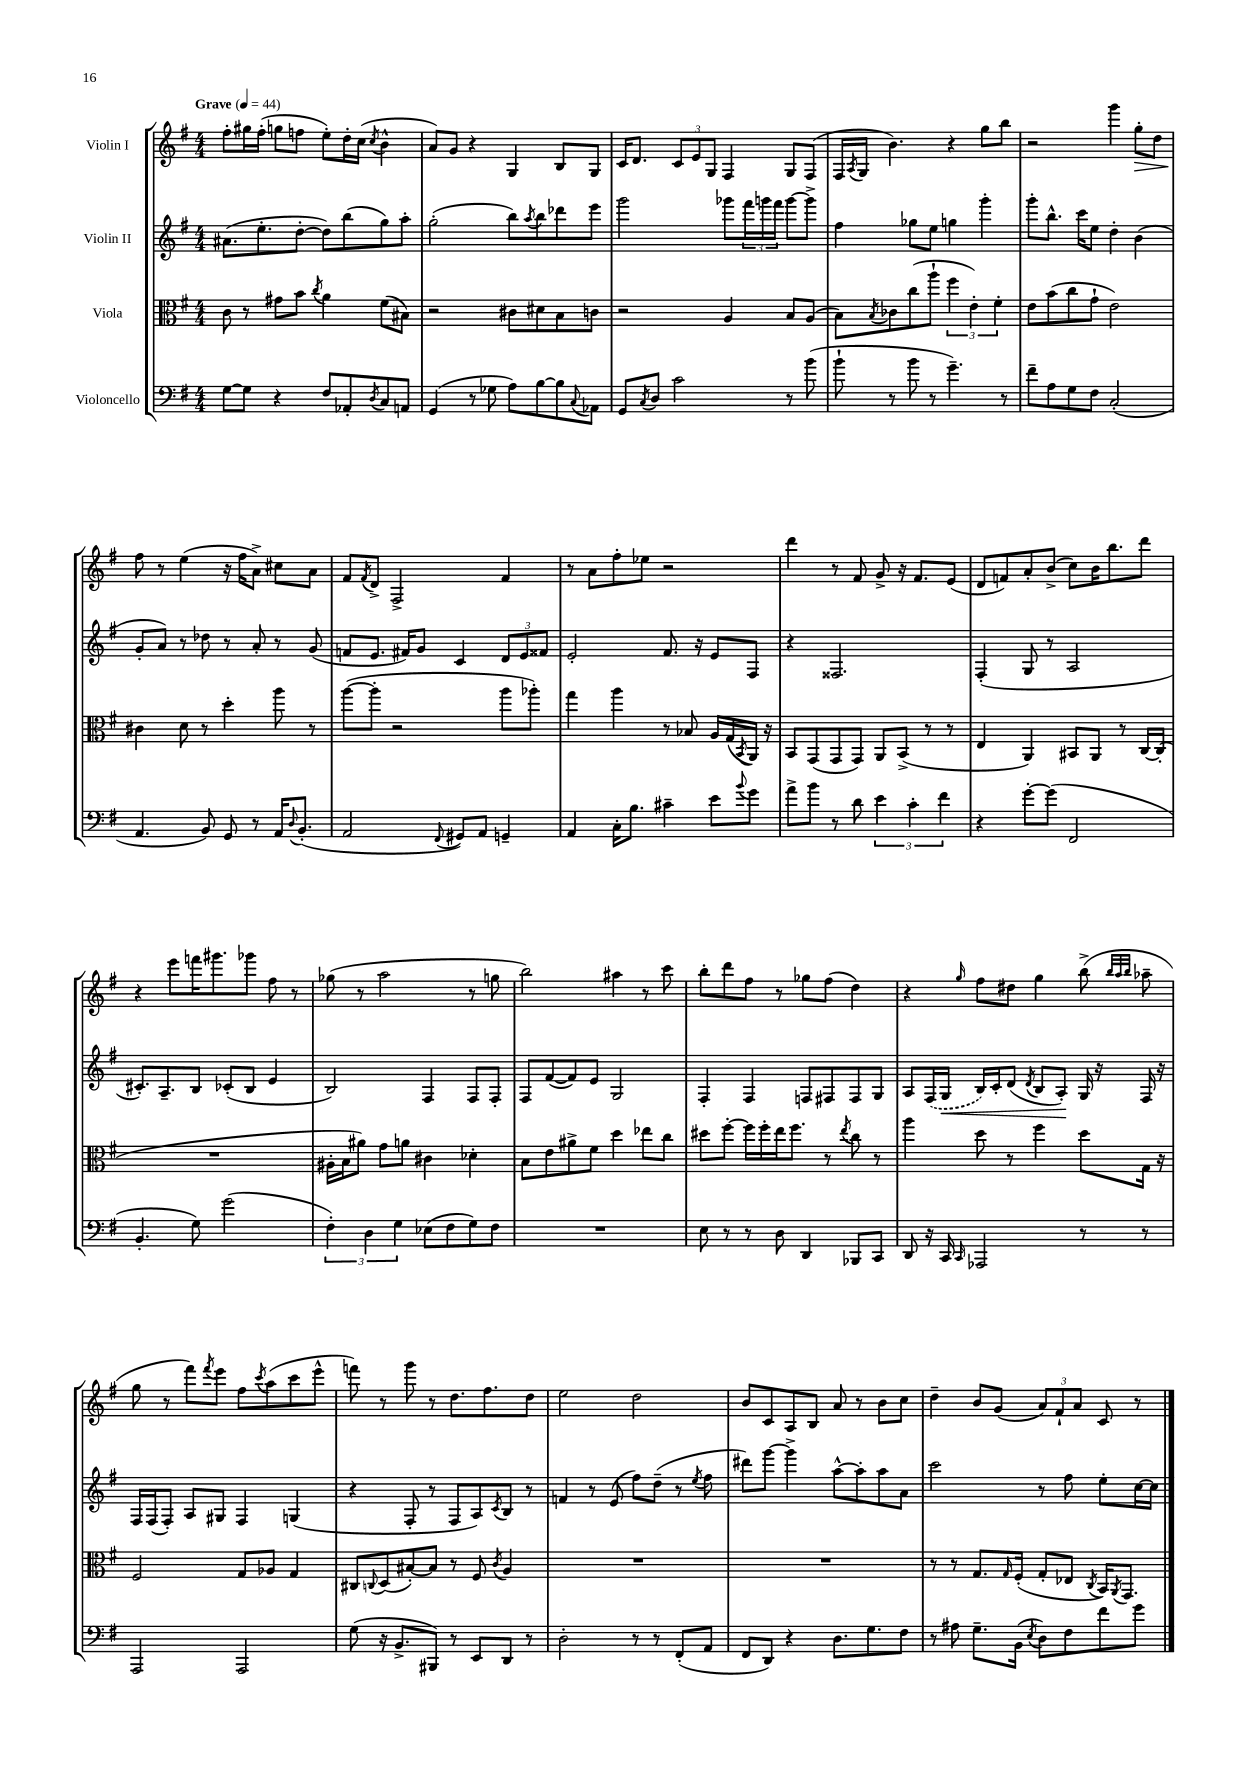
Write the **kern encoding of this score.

**kern	**kern	**kern	**dynam	**kern	**dynam
*part4	*part3	*part2	*part2	*part1	*part1
*staff4	*staff3	*staff2	*staff2	*staff1	*staff1
*I"Violoncello	*I"Viola	*I"Violin II	*	*I"Violin I	*
*clefF4	*clefC3	*clefG2	*	*clefG2	*
*k[f#]	*k[f#]	*k[f#]	*	*k[f#]	*
*M4/4	*M4/4	*M4/4	*	*M4/4	*
*MM44	*MM44	*MM44	*	*MM44	*
=1	=1	=1	=1	=1	=1
!	!	!	!	!LO:TX:a:B:t=Grave	!
[8G\L	8c\	(8.a#X\L	.	8ff#'\L	.
8G\J]	8r	.	.	16gg#X\L	.
.	.	8.ee'\	.	(16ff#'\JJ	.
4r	8g#X\L	.	.	8ggn\L	.
.	8b\J	[8dd'\J	.	8ffn\J	.
.	8qcc/	.	.	.	.
8F#/L	4a\	8dd\L])	.	8ee'\L)	.
8AA-X'/	.	(8bb\	.	16dd'\L	.
.	.	.	.	(16cc\JJ	.
8qD/	.	.	.	8qcc/	.
8C/	(8f#\L	8gg\)	.	4b^^\	.
8AAn/J	8B#X\J)	8aa'\J	.	.	.
=2	=2	=2	=2	=2	=2
(4GG/	2r	(2gg'\	.	8a/L)	.
.	.	.	.	8g/J	.
8r	.	.	.	4r	.
8G-X\	.	.	.	.	.
8A\L)	8c#X\L	8bb\L)	.	4G/	.
.	.	8qaa/	.	.	.
[8B\	8d#X\	8bb\	.	.	.
8B\]	8B\	8ddd-X\	.	8B/L	.
8qqC/	.	.	.	.	.
8AA-X\J	8cn\J	8eee\J	.	8G/J	.
=3	=3	=3	=3	=3	=3
8GG/L	2r	2ggg\	.	16c/KL	.
.	.	.	.	8.d/J	.
8qC/	.	.	.	.	.
8D/J	.	.	.	.	.
2c\	.	.	.	12c/L	.
.	.	.	.	12e/	.
.	.	.	.	12G/J	.
.	4A/	8ggg-X\L	.	4F#/	.
.	.	24fff#\L	.	.	.
.	.	24gggn\	.	.	.
.	.	24fff#\JJ	.	.	.
8r	8B/L	[8ggg\L	.	8G/L	.
(8b\	(8A/J	8ggg^\J]	.	(8F#/J	.
=4	=4	=4	=4	=4	=4
8b`\	8B\L)	4ff#\	.	16F#/LL	.
.	.	.	.	8qA/	.
.	.	.	.	16G/JJ	.
.	8qB/	.	.	.	.
8r	8c-X\	.	.	4.b\)	.
8b\	(8cc\	8gg-X\L	.	.	.
8r	8aa`\J	8ee\J	.	.	.
4.g~\)	6ff#\	4ggn\	.	4r	.
.	6e'\)	.	.	.	.
.	.	4ggg'\	.	8gg\L	.
.	6f#'\	.	.	.	.
8r	.	.	.	8bb\J	.
=5	=5	=5	=5	=5	=5
8f#~\L	8e\L	8ggg'\L	.	2r	.
8A\	(8b\	8.bb^^\J	.	.	.
8G\	8cc\	.	.	.	.
.	.	16ccc\KL	.	.	.
8F#\J	8g`\J	8ee\J	.	.	.
(2C'/	2e\)	4dd'\	.	4ggg\	.
!	!	!	!	!	!LO:HP:b
.	.	(4b\	.	8gg'\L	>
.	.	.	.	8dd\J	.
!!LO:LB:g=z
=6	=6	=6	=6	=6	=6
4.AA/	4c#X\	8g'/L	.	8ff#\	.
.	.	8a/J)	.	8r	]
.	8d\	8r	.	(4ee\	.
8BB/)	8r	8dd-X\	.	.	.
8GG/	4dd'\	8r	.	16r	.
.	.	.	.	16ff#\KL	.
8r	.	8a'/	.	8a^\J)	.
16AA/KL	8aa\	8r	.	8cc#X\L	.
8qqD/	.	.	.	.	.
(8.BB'/J	.	.	.	.	.
.	8r	(8g/	.	8a\J	.
=7	=7	=7	=7	=7	=7
2AA/	([8aa\L	8fn/L	.	8f#/L	.
.	.	.	.	8qf#/	.
.	8aa'\J]	8.e/J	.	8d^/J	.
.	2r	.	.	2F#^/	.
.	.	16f#X/KL)	.	.	.
.	.	8g/J	.	.	.
8qqFF#/	.	.	.	.	.
8GG#X/L)	.	4c/	.	.	.
8AA/J	.	.	.	.	.
4GGn~/	8aa\L	12d/L	.	4f#/	.
.	.	12e/	.	.	.
.	8aa-X'\J)	.	.	.	.
.	.	12f##X/J	.	.	.
=8	=8	=8	=8	=8	=8
4AA/	4gg\	2e'/	.	8r	.
.	.	.	.	8a\L	.
16C'\KL	4aa\	.	.	8ff#'\	.
8.B\J	.	.	.	.	.
.	.	.	.	8ee-X\J	.
4c#X~\	8r	8.f#/	.	2r	.
.	8B-X/	.	.	.	.
.	.	16r	.	.	.
8e\L	16A/LL	8e/L	.	.	.
.	(16G/	.	.	.	.
8qqb/	8qBB/	.	.	.	.
8g\J	16AA/JJ)	8F#/J	.	.	.
.	16r	.	.	.	.
=9	=9	=9	=9	=9	=9
8a^\L	8BB/L	4r	.	4ddd\	.
8b\J	(8GG/	.	.	.	.
8r	8GG/	2.F##X/	.	8r	.
8d\	8GG/J)	.	.	8f#/	.
6e\	8AA/L	.	.	8g^/	.
.	(8BB^/J	.	.	16r	.
6c'\	.	.	.	.	.
.	.	.	.	8.f#/L	.
.	8r	.	.	.	.
6f#\	.	.	.	.	.
.	8r	.	.	(8e/J	.
=10	=10	=10	=10	=10	=10
4r	4E/	(4F#'/	.	8d/L	.
.	.	.	.	8fn/)	.
[8g'\L	4AA/)	8G/	.	8a'/	.
(8g\J]	.	8r	.	(8b^/J	.
2FF#/	8BB#X/L	2A/	.	8cc\L)	.
.	8AA/J	.	.	16b\K	.
.	.	.	.	8.bb\	.
.	8r	.	.	.	.
.	[16C/LL	.	.	8ddd\J	.
.	(16C'/JJ]	.	.	.	.
!!LO:LB:g=z
=11	=11	=11	=11	=11	=11
4.BB'/	1r	8.c#X'/L)	.	4r	.
.	.	8.A~/	.	.	.
.	.	.	.	8eee\L	.
8G\)	.	8B/J	.	16fffn\K	.
.	.	.	.	8.ggg#X\	.
(2g\	.	(8c-X'/L	.	.	.
.	.	8B/J	.	8ggg-X\J	.
.	.	4e/	.	8ff#\	.
.	.	.	.	8r	.
=12	=12	=12	=12	=12	=12
6F#'\)	16A#X'\LL	2B/)	.	(8gg-X\	.
.	16B\J	.	.	.	.
.	8a#X\J)	.	.	8r	.
6D\	.	.	.	.	.
.	8g\L	.	.	2aa\	.
6G\	.	.	.	.	.
.	8an\J	.	.	.	.
(8E-X\L	4c#X\	4F#/	.	.	.
8F#\	.	.	.	.	.
8G\)	4d-X'\	8F#/L	.	8r	.
8F#\J	.	8F#'/J	.	8ggn\	.
=13	=13	=13	=13	=13	=13
1r	8B\L	8F#/L	.	2bb\)	.
.	8e\	([8f#/	.	.	.
.	8a#X^\	8f#/])	.	.	.
.	8f#\J	8e/J	.	.	.
.	4dd\	2G/	.	4aa#X\	.
.	8ee-X\L	.	.	8r	.
.	8cc\J	.	.	8ccc\	.
=14	=14	=14	=14	=14	=14
8E\	8dd#X\L	4F#'/	.	8bb'\L	.
8r	[8ff#'\J	.	.	8ddd\	.
8r	16ff#\LL]	4F#/	.	8ff#\J	.
.	16ff#'\	.	.	.	.
8D\	16ee\J	.	.	8r	.
.	8.ff#\J	.	.	.	.
4DD/	.	8Fn/L	.	8gg-X\L	.
.	8r	8F#X/	.	(8ff#\J	.
.	8qee/	.	.	.	.
8BBB-X/L	8cc\	8F#/	.	4dd\)	.
8CC/J	8r	8G/J	.	.	.
=15	=15	=15	=15	=15	=15
8DD/	4aa\	8A/L	.	4r	.
16r	.	(16F#/L	.	.	.
!	!	!	!LO:HP:b	!	!
16CC/	.	16G/JJ	<	.	.
16qqCC/	.	.	.	16qqgg/	.
2AAA-X/	8dd\	16B/LL)	.	8ff#\L	.
.	.	16c'/J	.	.	.
.	8r	(8d/J	.	8dd#X\J	.
.	.	8qd/	.	.	.
.	4ff#\	8B/L	.	4gg\	.
.	.	8A'/J)	.	.	.
8r	8dd\L	16G/	[	(8bb^\	.
.	.	16r	.	.	.
.	.	.	.	32qqbb/LLL	.
.	.	.	.	32qqaa/	.
.	.	.	.	32qqbb/JJJ	.
8r	16G\Jk	16F#/	.	8aa-X~\	.
.	16r	16r	.	.	.
!!LO:LB:g=z
=16	=16	=16	=16	=16	=16
2AAA/	2F#/	16F#/LL	.	8gg\	.
.	.	(16F#/J	.	.	.
.	.	8F#'/J)	.	8r	.
.	.	8A/L	.	8fff#\L)	.
.	.	.	.	8qfff#/	.
.	.	8G#X/J	.	8eee\J	.
2AAA/	8G/L	4F#/	.	8ff#\L	.
.	.	.	.	8qccc/	.
.	8A-X/J	.	.	(8aa\	.
.	4G/	(4Gn/	.	8ccc\	.
.	.	.	.	8eee^^\J	.
=17	=17	=17	=17	=17	=17
(8G\	8C#X/L	4r	.	8fffn\)	.
.	8qqCn/	.	.	.	.
16r	(8D/	.	.	8r	.
8.BB^/L	.	.	.	.	.
.	[8B#X'/)	8F#'/	.	8ggg\	.
8BBB#X/J)	8B#/J]	8r	.	8r	.
8r	8r	8F#/L	.	8.dd\L	.
8EE/L	8F#/	8A/)	.	.	.
.	.	.	.	8.ff#\	.
.	8qc/	8qc/	.	.	.
8DD/J	4A/	8B/J	.	.	.
8r	.	8r	.	8dd\J	.
=18	=18	=18	=18	=18	=18
2D'\	1r	4fn/	.	2ee\	.
.	.	8r	.	.	.
.	.	(8e/	.	.	.
8r	.	8ff#\L)	.	2dd\	.
8r	.	(8dd~\J	.	.	.
(8FF#'/L	.	8r	.	.	.
.	.	8qee/	.	.	.
8AA/J	.	8ff#\	.	.	.
=19	=19	=19	=19	=19	=19
8FF#/L	1r	8ddd#X\L)	.	8b/L	.
8DD/J)	.	[8ggg\J	.	8c/	.
4r	.	4ggg^\]	.	8A/	.
.	.	.	.	8B/J	.
8.D\L	.	[8aa^^\L	.	8a/	.
.	.	8aa'\]	.	8r	.
8.G\	.	.	.	.	.
.	.	8aa\	.	8b\L	.
8F#\J	.	8a\J	.	8cc\J	.
=20	=20	=20	=20	=20	=20
8r	8r	2ccc\	.	4dd~\	.
8A#X\	8r	.	.	.	.
8.G~\L	8.G/L	.	.	8b/L	.
.	.	.	.	(8g/J	.
.	16qqG/	.	.	.	.
(16BB\Jk	(16F#'/Jk	.	.	.	.
8qE/	.	.	.	.	.
8D\L)	8G'/L	8r	.	12a/L)	.
.	.	.	.	12f#`/	.
8F#\	8E-X/J	8ff#\	.	.	.
.	.	.	.	12a/J	.
.	8qC/	.	.	.	.
8f#\	16BB/KL)	8ee'\L	.	8c/	.
.	8qAA/	.	.	.	.
.	8.GG/J	.	.	.	.
8g\J	.	[16cc\L	.	8r	.
.	.	16cc\JJ]	.	.	.
==	==	==	==	==	==
*-	*-	*-	*-	*-	*-
